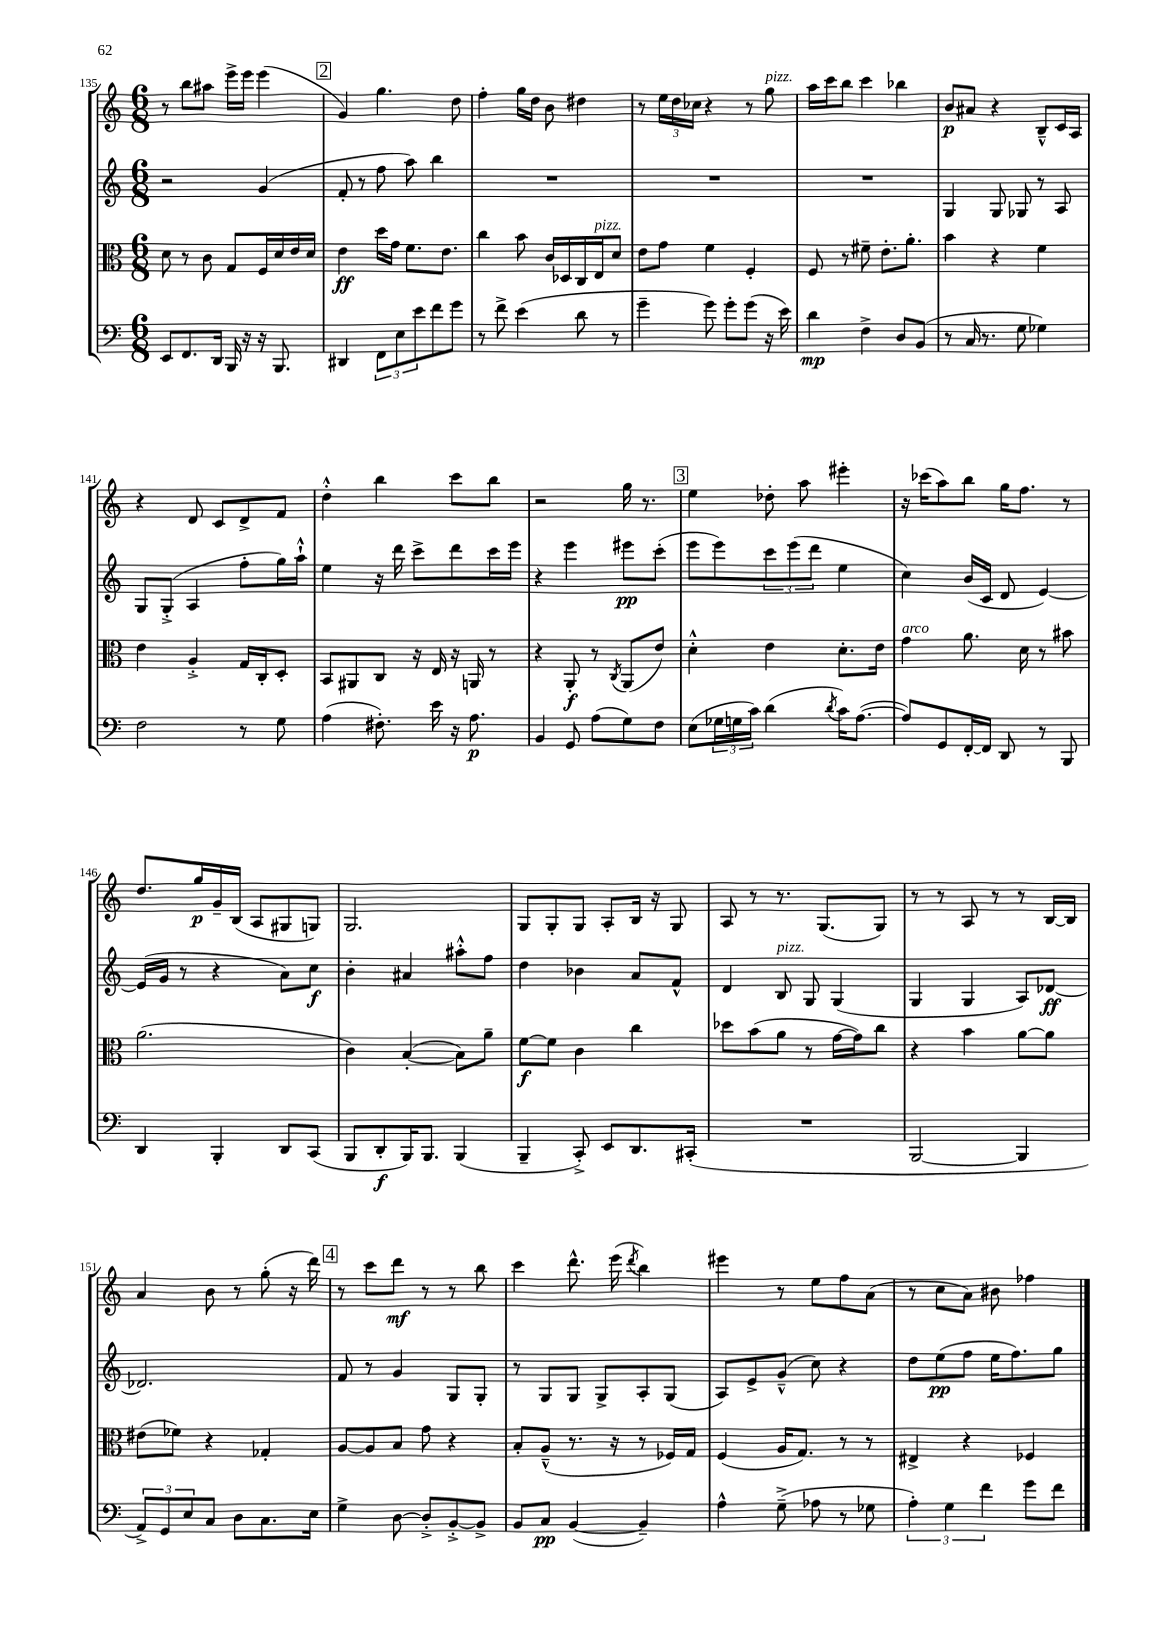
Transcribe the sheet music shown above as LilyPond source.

<<
\new StaffGroup <<
\new Staff = "s0" {
    \clef treble \key c \major \numericTimeSignature \time 6/8
    r8 b''8 ais''8 e'''16-> e'''16 e'''4( |
    \mark \markup { \box "2" } g'4) g''4. d''8 |
    f''4-. g''16 d''16 b'8 dis''4 |
    r8 \tuplet 3/2 { e''16 d''16 ces''16 } r4 r8 g''8^\markup { \italic "pizz." } |
    a''16 c'''16 b''8 c'''4 bes''4 |
    b'8\p ais'8 r4 b8---^ c'16 a16 |
    r4 d'8 c'8 d'8-> f'8 |
    d''4-.-^ b''4 c'''8 b''8 |
    r2 g''16 r8. |
    \mark \markup { \box "3" } e''4 des''8-. a''8 eis'''4-. |
    r16 ces'''16( a''8) b''8 g''16 f''8. r8 |
    d''8. g''16\p g'16-- b16( a8 gis8 g8) |
    g2. |
    g8 g8-. g8 a8-. b16 r16 g8 |
    a8 r8 r8. g8.( g8) |
    r8 r8 a8 r8 r8 b16~ b16 |
    a'4 b'8 r8 g''8-.( r16 d'''16) |
    \mark \markup { \box "4" } r8 c'''8 d'''8\mf r8 r8 b''8 |
    c'''4 d'''8.-^ e'''16( \acciaccatura { d'''8 } b''4) |
    eis'''4 r8 e''8 f''8 a'8( |
    r8 c''8 a'8) bis'8 fes''4 \bar "|." |
}
\new Staff = "s1" {
    \clef treble \key c \major \numericTimeSignature \time 6/8
    r2 g'4( |
    \mark \markup { \box "2" } f'8-. r8 f''8 a''8) b''4 |
    R2. |
    R2. |
    R2. |
    g4 g8 ges8 r8 a8 |
    g8 g8-.->( a4 f''8-. g''16) a''16-!-^ |
    e''4 r16 d'''16 c'''8-> d'''8 c'''16 e'''16 |
    r4 e'''4 eis'''8\pp c'''8-.( |
    \mark \markup { \box "3" } e'''8 e'''8) \tuplet 3/2 { c'''8 e'''8( d'''8 } e''4 |
    c''4) b'16( c'16 d'8 e'4~) |
    e'16( g'16 r8 r4 a'8) c''8\f |
    b'4-. ais'4 ais''8-.-^ f''8 |
    d''4 bes'4 a'8 f'8-^ |
    d'4 b8^\markup { \italic "pizz." } g8 g4( |
    g4 g4 a8) des'8~\ff |
    des'2. |
    \mark \markup { \box "4" } f'8 r8 g'4 g8 g8-. |
    r8 g8 g8 g8-> a8-. g8( |
    a8) e'8-> g'8---^( c''8) r4 |
    d''8 e''8\pp( f''8 e''16 f''8.) g''8 \bar "|." |
}
\new Staff = "s2" {
    \clef alto \key c \major \numericTimeSignature \time 6/8
    d'8 r8 c'8 g8 f16 d'16 e'16 d'16 |
    \mark \markup { \box "2" } e'4\ff d''16 g'16 f'8. e'8. |
    c''4 b'8 c'16 des16 c16 e16^\markup { \italic "pizz." } d'8 |
    e'8 g'8 f'4 f4-. |
    f8 r8 fis'8-- e'8.-. a'8.-. |
    b'4 r4 f'4 |
    e'4 a4-.-> g16 c16-. d8-. |
    b,8 ais,8 c8 r16 e16 r16 a,16 r8 |
    r4 a,8-.\f r8 \acciaccatura { c8 } a,8( e'8) |
    \mark \markup { \box "3" } d'4-.-^ e'4 d'8.-. e'16 |
    g'4^\markup { \italic "arco" } a'8. d'16 r8 bis'8 |
    a'2.( |
    c'4) b4~-.( b8) a'8-- |
    f'8~\f f'8 c'4 c''4 |
    des''8 b'8( a'8 r8 g'16~ g'16) c''8 |
    r4 b'4 a'8~ a'8 |
    eis'8( fes'8) r4 ges4-. |
    \mark \markup { \box "4" } a8~ a8 b8 g'8 r4 |
    b8-. a8---^( r8. r16 r8 fes16) g16 |
    f4( a16 g8.) r8 r8 |
    eis4-> r4 fes4 \bar "|." |
}
\new Staff = "s3" {
    \clef bass \key c \major \numericTimeSignature \time 6/8
    e,8 f,8. d,16 b,,16 r16 r16 b,,8. |
    \mark \markup { \box "2" } dis,4 \tuplet 3/2 { f,8 e8 e'8 } f'8 g'8 |
    r8 f'8-> e'4( d'8 r8 |
    g'4-- g'8) g'8-. g'8( r16 e'16) |
    d'4\mp f4-> d8 b,8( |
    r8 c16 r8. g8 ges4) |
    f2 r8 g8 |
    a4( fis8.-.) e'16 r16 a8.\p |
    b,4 g,8 a8( g8) f8 |
    \mark \markup { \box "3" } e8( \tuplet 3/2 { ges16 g16 c'16) } d'4( \acciaccatura { d'8 } c'16) a8.~( |
    a8) g,8 f,16~-. f,16 d,8 r8 b,,8 |
    d,4 b,,4-. d,8 c,8( |
    b,,8 d,8-.\f b,,16) b,,8. b,,4( |
    b,,4-- c,8-.->) e,8 d,8. cis,16-.( |
    R2. |
    b,,2~ b,,4 |
    \tuplet 3/2 { a,8->) g,8 e8 } c8 d8 c8. e16 |
    \mark \markup { \box "4" } g4-> d8~ d8-.-> b,8~-.-> b,8-> |
    b,8 c8\pp b,4~( b,4--) |
    a4-^ g8--->( aes8 r8 ges8 |
    \tuplet 3/2 { a4-.) g4 f'4 } g'8 f'8 \bar "|." |
}
>>
>>
\layout { \context { \Score currentBarNumber = #135 } }
